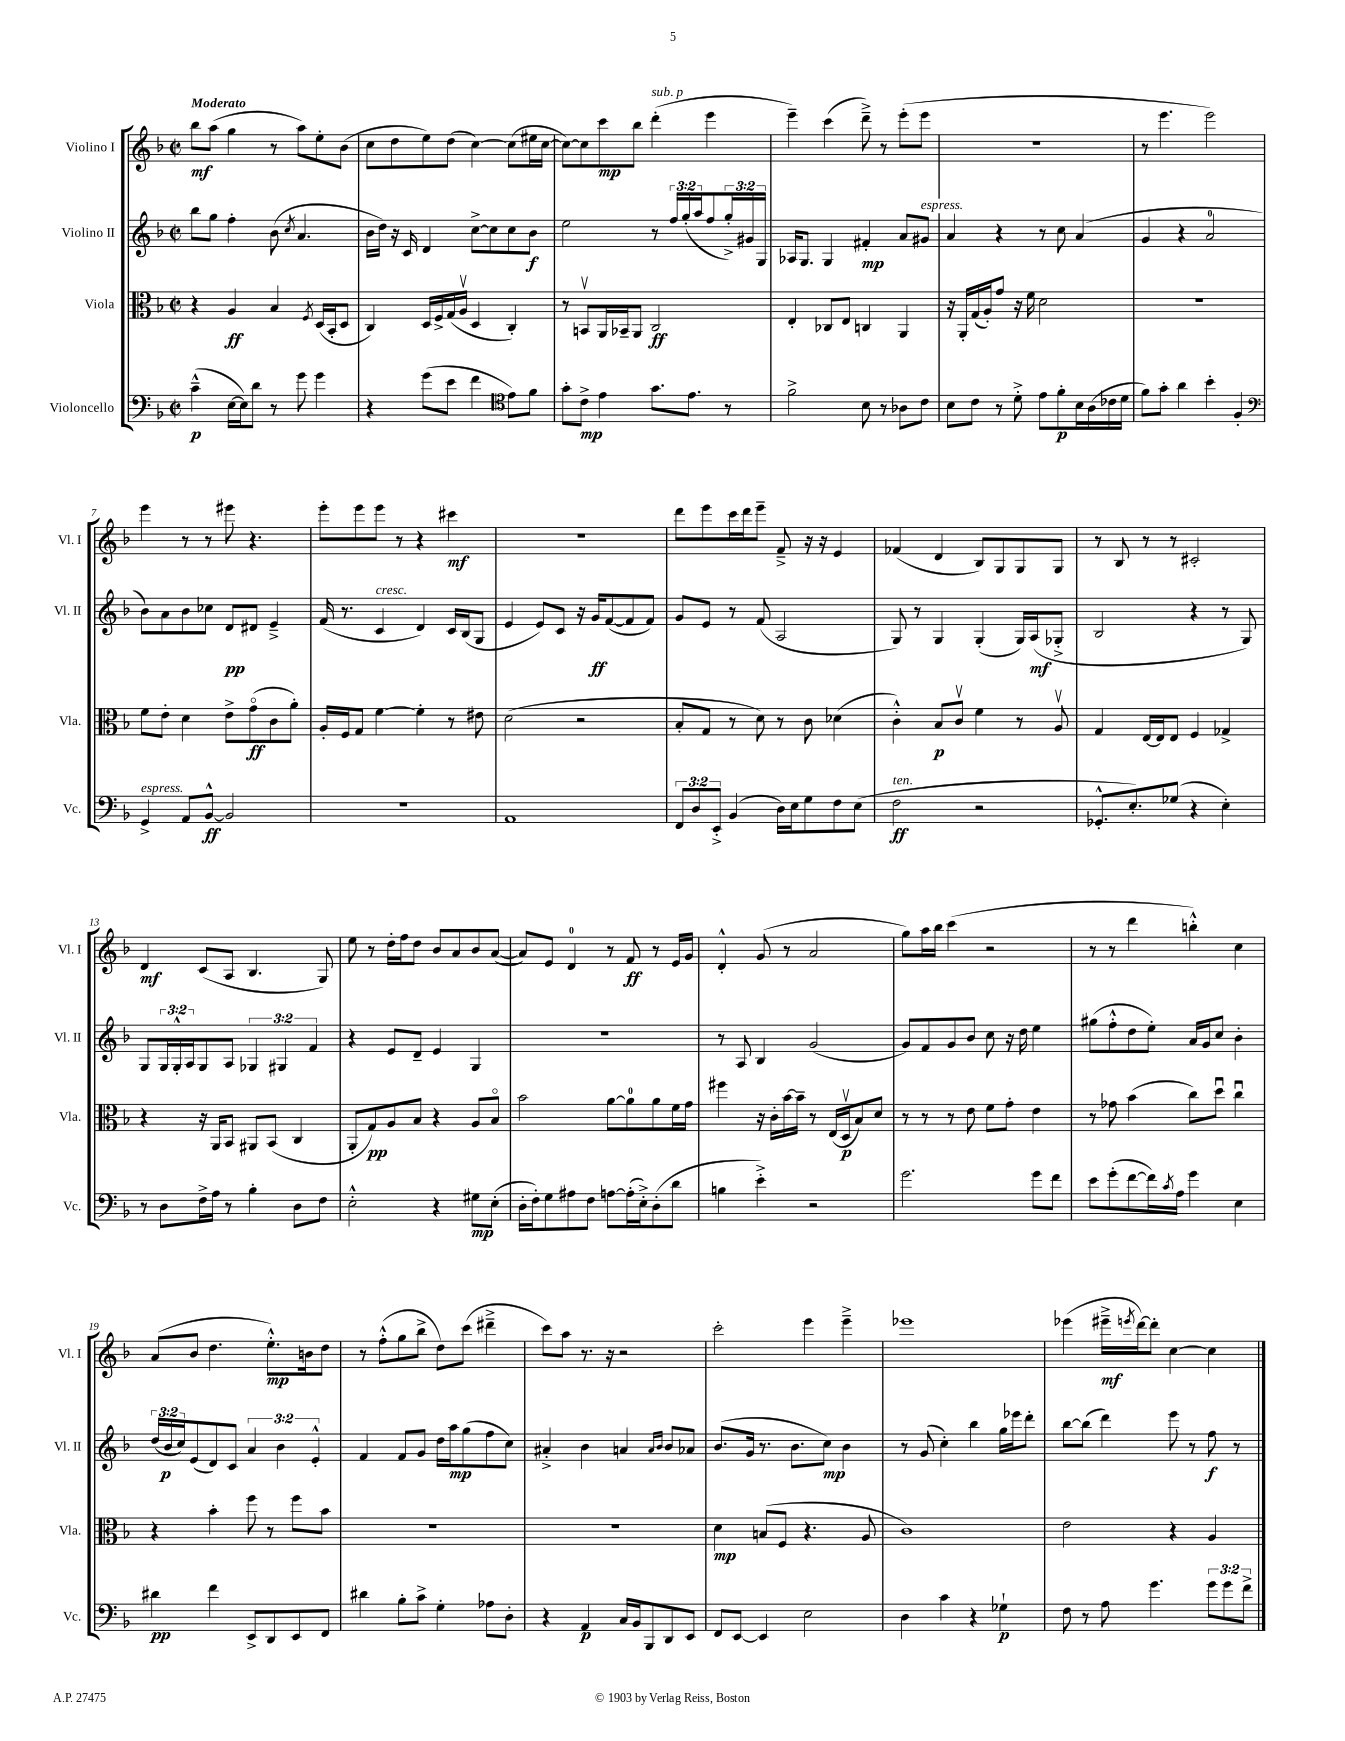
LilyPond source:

<<
\new StaffGroup <<
\new Staff = "s0" \with { instrumentName = "Violino I" shortInstrumentName = "Vl. I" } {
    \clef treble \key f \major \defaultTimeSignature \time 2/2 \tempo "Moderato"
    bes''8\mf a''8( g''4 r8 a''8) e''8-. bes'8( |
    c''8 d''8 e''8) d''8( c''4~) c''8( eis''16 c''16~ |
    c''8~) c''8 c'''8\mp bes''8 d'''4-.^\markup { \italic "sub. p" }( e'''4 |
    e'''4--) c'''4( d'''8--->) r8 e'''8-.( e'''8 |
    R1 |
    r8 e'''4. e'''2) |
    e'''4 r8 r8 eis'''8 r4. |
    e'''8-. e'''8 e'''8 r8 r4 cis'''4\mf |
    R1 |
    d'''8 e'''8 c'''16 d'''16 e'''8-- f'8---> r16 r16 e'4 |
    fes'4( d'4 bes8) g8 g8 g8 |
    r8 bes8 r8 r8 cis'2-. |
    d'4\mf c'8( a8 bes4. g8) |
    e''8 r8 d''16-. f''16 d''8 bes'8 a'8 bes'8 a'8~( |
    a'8) e'8 d'4-0 r8 f'8\ff r8 e'16 g'16 |
    d'4-.-^ g'8( r8 a'2 |
    g''8) a''16 bes''16 c'''4( r2 |
    r8 r8 d'''4 b''4-.-^) c''4 |
    a'8( bes'8 d''4. e''8.-.-^\mp) b'16 d''8 |
    r8 f''8-.-^( g''8 bes''8-> d''8) c'''8( dis'''4---> |
    c'''8) a''8 r8. r16 r2 |
    c'''2-. e'''4 e'''4---> |
    ees'''1 |
    ees'''4( eis'''16--->\mf \acciaccatura { e'''8 } d'''16~) d'''8-. c''4~ c''4 \bar "|." |
}
\new Staff = "s1" \with { instrumentName = "Violino II" shortInstrumentName = "Vl. II" } {
    \clef treble \key f \major \defaultTimeSignature \time 2/2 \override Staff.TupletNumber.text = #tuplet-number::calc-fraction-text
    bes''8 g''8 f''4-. bes'8( \acciaccatura { c''8 } a'4. |
    bes'16 d''16) r16 c'16 d'4 c''8~-> c''8 c''8 bes'8\f |
    e''2 r8 \tuplet 3/2 { f''16 g''16-.( a''16 } f''8 \tuplet 3/2 { g''16-.->) gis'16 g16 } |
    aes16 g8. g4 fis'4-.\mp a'8 gis'8^\markup { \italic "espress." } |
    a'4 r4 r8 c''8 a'4( |
    g'4 r4 a'2-0 |
    bes'8) a'8 bes'8 ces''8 d'8\pp dis'8 e'4---> |
    f'16( r8. c'4^\markup { \italic "cresc." } d'4) c'16 bes16( g8 |
    e'4 e'8) c'8 r16 g'16\ff f'8~( f'8 f'8) |
    g'8 e'8 r8 f'8( a2 |
    g8) r8 g4 g4-.( g16) a16\mf( ges8-.-> |
    bes2 r4 r8 g8) |
    g8 \tuplet 3/2 { g16 g16-.-^ a16 } g8 a8 \tuplet 3/2 { ges4 gis4 f'4 } |
    r4 e'8 d'8-- e'4 g4 |
    R1 |
    r8 a8 bes4 g'2( |
    g'8) f'8 g'8 bes'8 c''8 r16 d''16 e''4 |
    gis''8( f''8-.-^ d''8 e''8-.) a'16 g'16 c''8 bes'4-. |
    \tuplet 3/2 { d''16( bes'16\p c''16) } e'8( d'8) c'8 \tuplet 3/2 { a'4 bes'4 e'4-.-^ } |
    f'4 f'8 g'8 d''16 a''16\mp g''8( f''8 c''8) |
    ais'4-.-> bes'4 a'4 \grace { a'16 bes'16 } bes'8 aes'8 |
    bes'8.( g'16 r8. bes'8. c''8\mp) bes'4 |
    r8 g'8( c''4-.) bes''4 g''16 ees'''16 d'''8-. |
    bes''8~ bes''8( d'''4) e'''8 r8 f''8\f r8 \bar "|." |
}
\new Staff = "s2" \with { instrumentName = "Viola" shortInstrumentName = "Vla." } {
    \clef alto \key f \major \defaultTimeSignature \time 2/2
    r4 a4\ff bes4 \acciaccatura { f8 } d16( bes,16-. d8 |
    c4) d16 f16-> g16( a16\upbow d4 c4-.) |
    r8 b,8\upbow a,16 bes,16-- a,8 c2\ff |
    e4-. ces8 e8 c4 a,4 |
    r16 a,16-. g16( a16-.) g'8 r16 f'16 d'2 |
    R1 |
    f'8 e'8-. d'4 e'8-> g'8\flageolet\ff( c'8 a'8-.) |
    a16-. f16 g8 f'4~ f'4-. r8 eis'8 |
    d'2( r2 |
    bes8-. g8 r8 d'8) r8 c'8 des'4( |
    c'4-.-^) bes8\p c'8\upbow f'4 r8 a8\upbow |
    g4 e16~ e16 e8 f4 ges4-> |
    r4 r16 a,16 bes,8 ais,8 bes,8( c4 |
    a,8-. g8\pp) a8 bes8 r4 a8 bes8\flageolet |
    bes'2 a'8~ a'8-0 a'8 f'16 g'16 |
    fis''4 r16 c'16-. bes'16~ bes'16-- r8 e16( d16\upbow\p bes8) d'8 |
    r8 r8 r8 e'8 f'8 g'8-. e'4 |
    r8 ges'8 bes'4( c''8) d''8\downbow c''4\downbow |
    r4 bes'4-. f''8 r8 f''8 bes'8 |
    R1 |
    R1 |
    d'4\mp b8( f8 r4. a8 |
    c'1) |
    e'2 r4 a4 \bar "|." |
}
\new Staff = "s3" \with { instrumentName = "Violoncello" shortInstrumentName = "Vc." } {
    \clef bass \key f \major \defaultTimeSignature \time 2/2 \override Staff.TupletNumber.text = #tuplet-number::calc-fraction-text
    c'4---^\p( e16~ e16) d'8 r8 g'8 g'4 |
    r4 g'8( e'8 f'4 \clef tenor e'8) f'8 |
    g'8-. c'8->\mp e'4 g'8. e'8. r8 |
    f'2-> bes8 r8 aes8 c'8 |
    bes8 c'8 r8 d'8-.-> e'8 f'8-.\p bes16 a16( ces'16 d'16 |
    f'8) g'8-. a'4 bes'4-. f4-. |
    \clef bass g,4->^\markup { \italic "espress." } a,8 bes,8~-^\ff bes,2 |
    R1 |
    a,1 |
    \tuplet 3/2 { f,8 d8 e,8-.-> } bes,4( d16) e16 g8 f8 e8( |
    f2\ff^\markup { \italic "ten." } r2 |
    ges,8.-.-^ e8.-.) ges8( r4 e4-.) |
    r8 d8 f16-> a16 r8 bes4-. d8 f8 |
    e2-.-^ r4 gis8\mp e8-.( |
    d16-. f16-.) g8 ais8 f8 a8~ a16-.( e16-.->) d8-.( d'8 |
    b4 e'4-.->) r2 |
    g'2. g'8 f'8 |
    e'8 g'8-.( f'8~ f'16) \acciaccatura { c'8 } a16 g'4 e4 |
    dis'4\pp f'4 e,8-> d,8 e,8 f,8 |
    dis'4 bes8-. c'8-> g4-. aes8 d8-. |
    r4 a,4\p c16 bes,16 bes,,8 d,8 e,8 |
    f,8 e,8~ e,4 e2 |
    d4 c'4 r4 ges4-!\p |
    f8 r8 a8 g'4. \tuplet 3/2 { g'8 g'8 f'8-> } \bar "|." |
}
>>
>>
